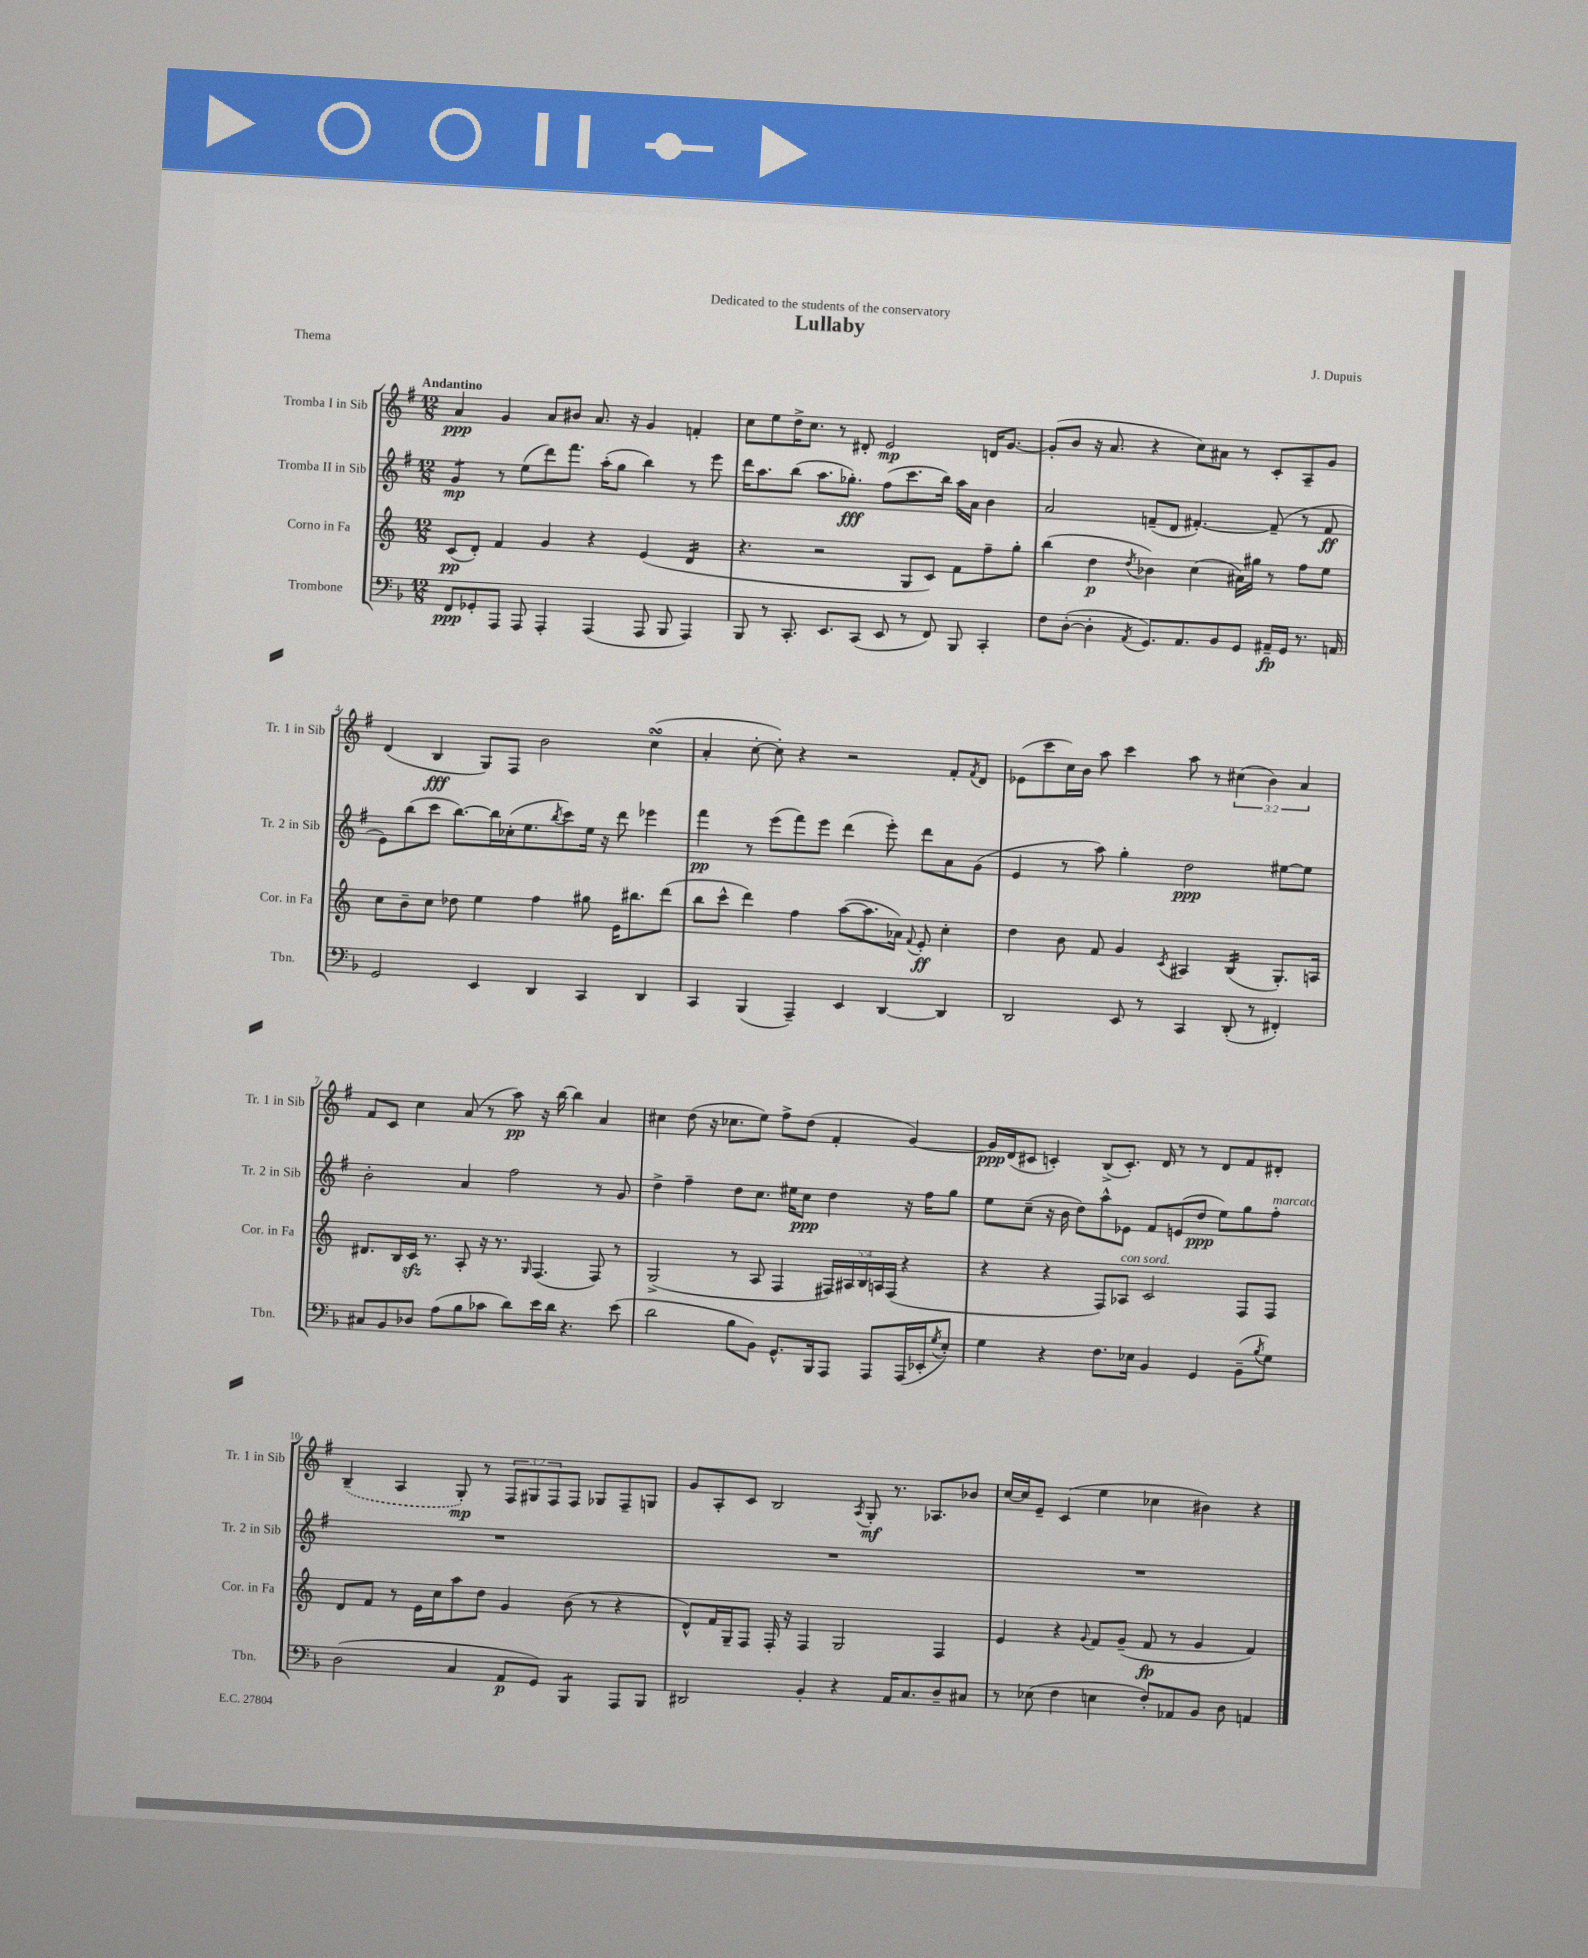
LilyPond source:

\header { title = "Lullaby" composer = "J. Dupuis" dedication = "Dedicated to the students of the conservatory" piece = "Thema" }
<<
\new StaffGroup <<
\new Staff = "s0" \with { instrumentName = "Tromba I in Sib" shortInstrumentName = "Tr. 1 in Sib" } {
    \clef treble \key g \major \numericTimeSignature \time 12/8 \override Staff.TupletNumber.text = #tuplet-number::calc-fraction-text \tempo "Andantino"
    a'4\ppp g'4 a'8 bis'8 a'8. r16 g'4 f'4-. |
    c''8 e''8 d''16-> c''8. r8 dis'8-. e'2\mp d'16 g'8.~ |
    g'8-.( b'8 r16 a'8. r4 c''8) ais'8 r8 c'8-. a8-- g'8 |
    d'4( b4\fff g8) fis8 b'2 c''4\turn( |
    a'4-. c''8~-. c''8-.) r4 r2 fis'8-. \acciaccatura { fis'8 } d'8 |
    ees'8( c'''8 c''16) b'16 a''8 c'''4 a''8 r8 \tuplet 3/2 { cis''4( b'4) a'4 } |
    fis'8 c'8 c''4 a'8( r8 a''8\pp) r16 b''16~ b''4 a'4 |
    cis''4 d''8( r16 ces''8. e''8) fis''8-> d''8( fis'4-. g'4~) |
    g'16\ppp d'16( cis'8 c'4-.) b8->( c'8.-.) d'16 r8 r8 d'8 fis'8 dis'8-. |
    \once \slurDashed b4--( a4 g8-.\mp) r8 \tuplet 3/2 { fis8 gis8 fis8 } fis8 ges8 fis8-- g8 |
    g'8 a8-. c'8 b2 \acciaccatura { a8 } g8-.\mf r8. aes8. bes'8 |
    c''16~ c''16 e'8-- c'4( e''4 ces''4 bis'4) r4 \bar "|." |
}
\new Staff = "s1" \with { instrumentName = "Tromba II in Sib" shortInstrumentName = "Tr. 2 in Sib" } {
    \clef treble \key g \major \numericTimeSignature \time 12/8
    g'4:8\mp r8 e''8( d'''8) fis'''8. a''16-.( g''8 b''4) r8 e'''8 |
    d'''16 a''8. b''8( a''8. ges''8.-.\fff) fis''8( c'''8. b''16) a''16 a'16 b'4 |
    a'2 f'8--( d'8 fis'4.~-.) fis'8--( r8 fis'8\ff |
    e'8) b''8( c'''8 b''8.~) b''16 ces''16-.( e''8. \acciaccatura { b''8 } c'''8) e''16 r16 d'''8 ees'''4 |
    fis'''4\pp r8 e'''8( fis'''8) e'''8 d'''4( e'''8-.) d'''8 a'8 g'8( |
    e'4 r8 a''8) g''4-. d''2\ppp eis''8~ eis''8 |
    b'2-. a'4 fis''2 r8 g'8 |
    d''4-> fis''4-- d''8 c''8. eis''16 c''8\ppp d''4 r16 fis''16 g''8 |
    e''8 c''8--( r16 b'16 d''8) a''8-^ ees'8 fis'8 e'8( d''8\ppp e''8) g''8 fis''8-.^\markup { \italic "marcato" } |
    R1. |
    R1. |
    R1. \bar "|." |
}
\new Staff = "s2" \with { instrumentName = "Corno in Fa" shortInstrumentName = "Cor. in Fa" } {
    \clef treble \key c \major \numericTimeSignature \time 12/8 \override Staff.TupletNumber.text = #tuplet-number::calc-fraction-text
    c'8\pp( d'8-.) f'4 g'4 r4 e'4( d'4:16 |
    r4. r2 g8 c'8) f'8 f''8-- g''8-. |
    b''4( d''4\p \acciaccatura { d''8 } bes'4) c''4( ais'16) gis''16 r8 f''8 e''8 |
    c''8 b'8-- c''8 des''8 e''4 f''4 gis''8 e'16 bis''8. d'''8( |
    b''8 c'''8-^ d'''4) f''4 a''8~( a''8. aes'16) \appoggiatura { f'8 } e'8-.\ff c''4-. |
    d''4 b'8 f'8 g'4 \acciaccatura { c'8 } ais4 b4:16( g8.-.) a16 |
    dis'8. b16 c'16\sfz r8. a8-. r16 r8. \grace { g16 } f4.( f8) r8 |
    g2->( r8 a8 f4 \tuplet 5/4 { fis16) ais16 b16 a16 fis16( } r4 |
    r4 r4 f8) aes8^\markup { \italic "con sord." } c'2 f8 f8 |
    d'8 f'8 r8 e'16 c''16 a''8 d''8 g'4 b'8( r8 r4 |
    d'8-^) f'16 g16-- f8 f16-. r16 f4 g2 f4 |
    e'4 r4 \appoggiatura { g'8 } f'8 g'8--( f'8\fp r8 g'4 f'4) \bar "|." |
}
\new Staff = "s3" \with { instrumentName = "Trombone" shortInstrumentName = "Tbn." } {
    \clef bass \key f \major \numericTimeSignature \time 12/8
    f,8\ppp ges,8-. a,,8 a,,8 a,,4-. a,,4( a,,8 bes,,8 a,,4) |
    bes,,8 r8 c,8.-. e,8. c,8( e,8 r8 f,8) bes,,8 c,4-. |
    f8 d8~-.( d4-. \acciaccatura { a,8 } g,8.) a,8. bes,8 g,8 ais,16--\fp g,16 r8. a,16 |
    g,2 e,4 d,4 c,4 d,4 |
    c,4 bes,,4( a,,4--) e,4 d,4~ d,4 |
    d,2 e,8 r8 c,4 d,8-.( r8 fis,4-.) |
    cis8 bes,8 des8 a8( bes8 ces'8 d'8) e'16 d'16 r4. e'8( |
    d'2 bes8 bes,8) g,8.-^ bes,,16 a,,8 a,,8 a,,16( ees,16-. \acciaccatura { g8 } e8-.) |
    g4 r4 f8. ees16 bes,4 g,4 bes,8--( \acciaccatura { bes8 } g8) |
    d2( c4 a,8\p g,8) bes,,4:8 a,,8 bes,,8 |
    dis,2 bes,4-. r4 a,16 c8. d8-- cis8 |
    r8 ees8( f4 e4 f8-.) aes,8 bes,8 d8 a,4 \bar "|." |
}
>>
>>
